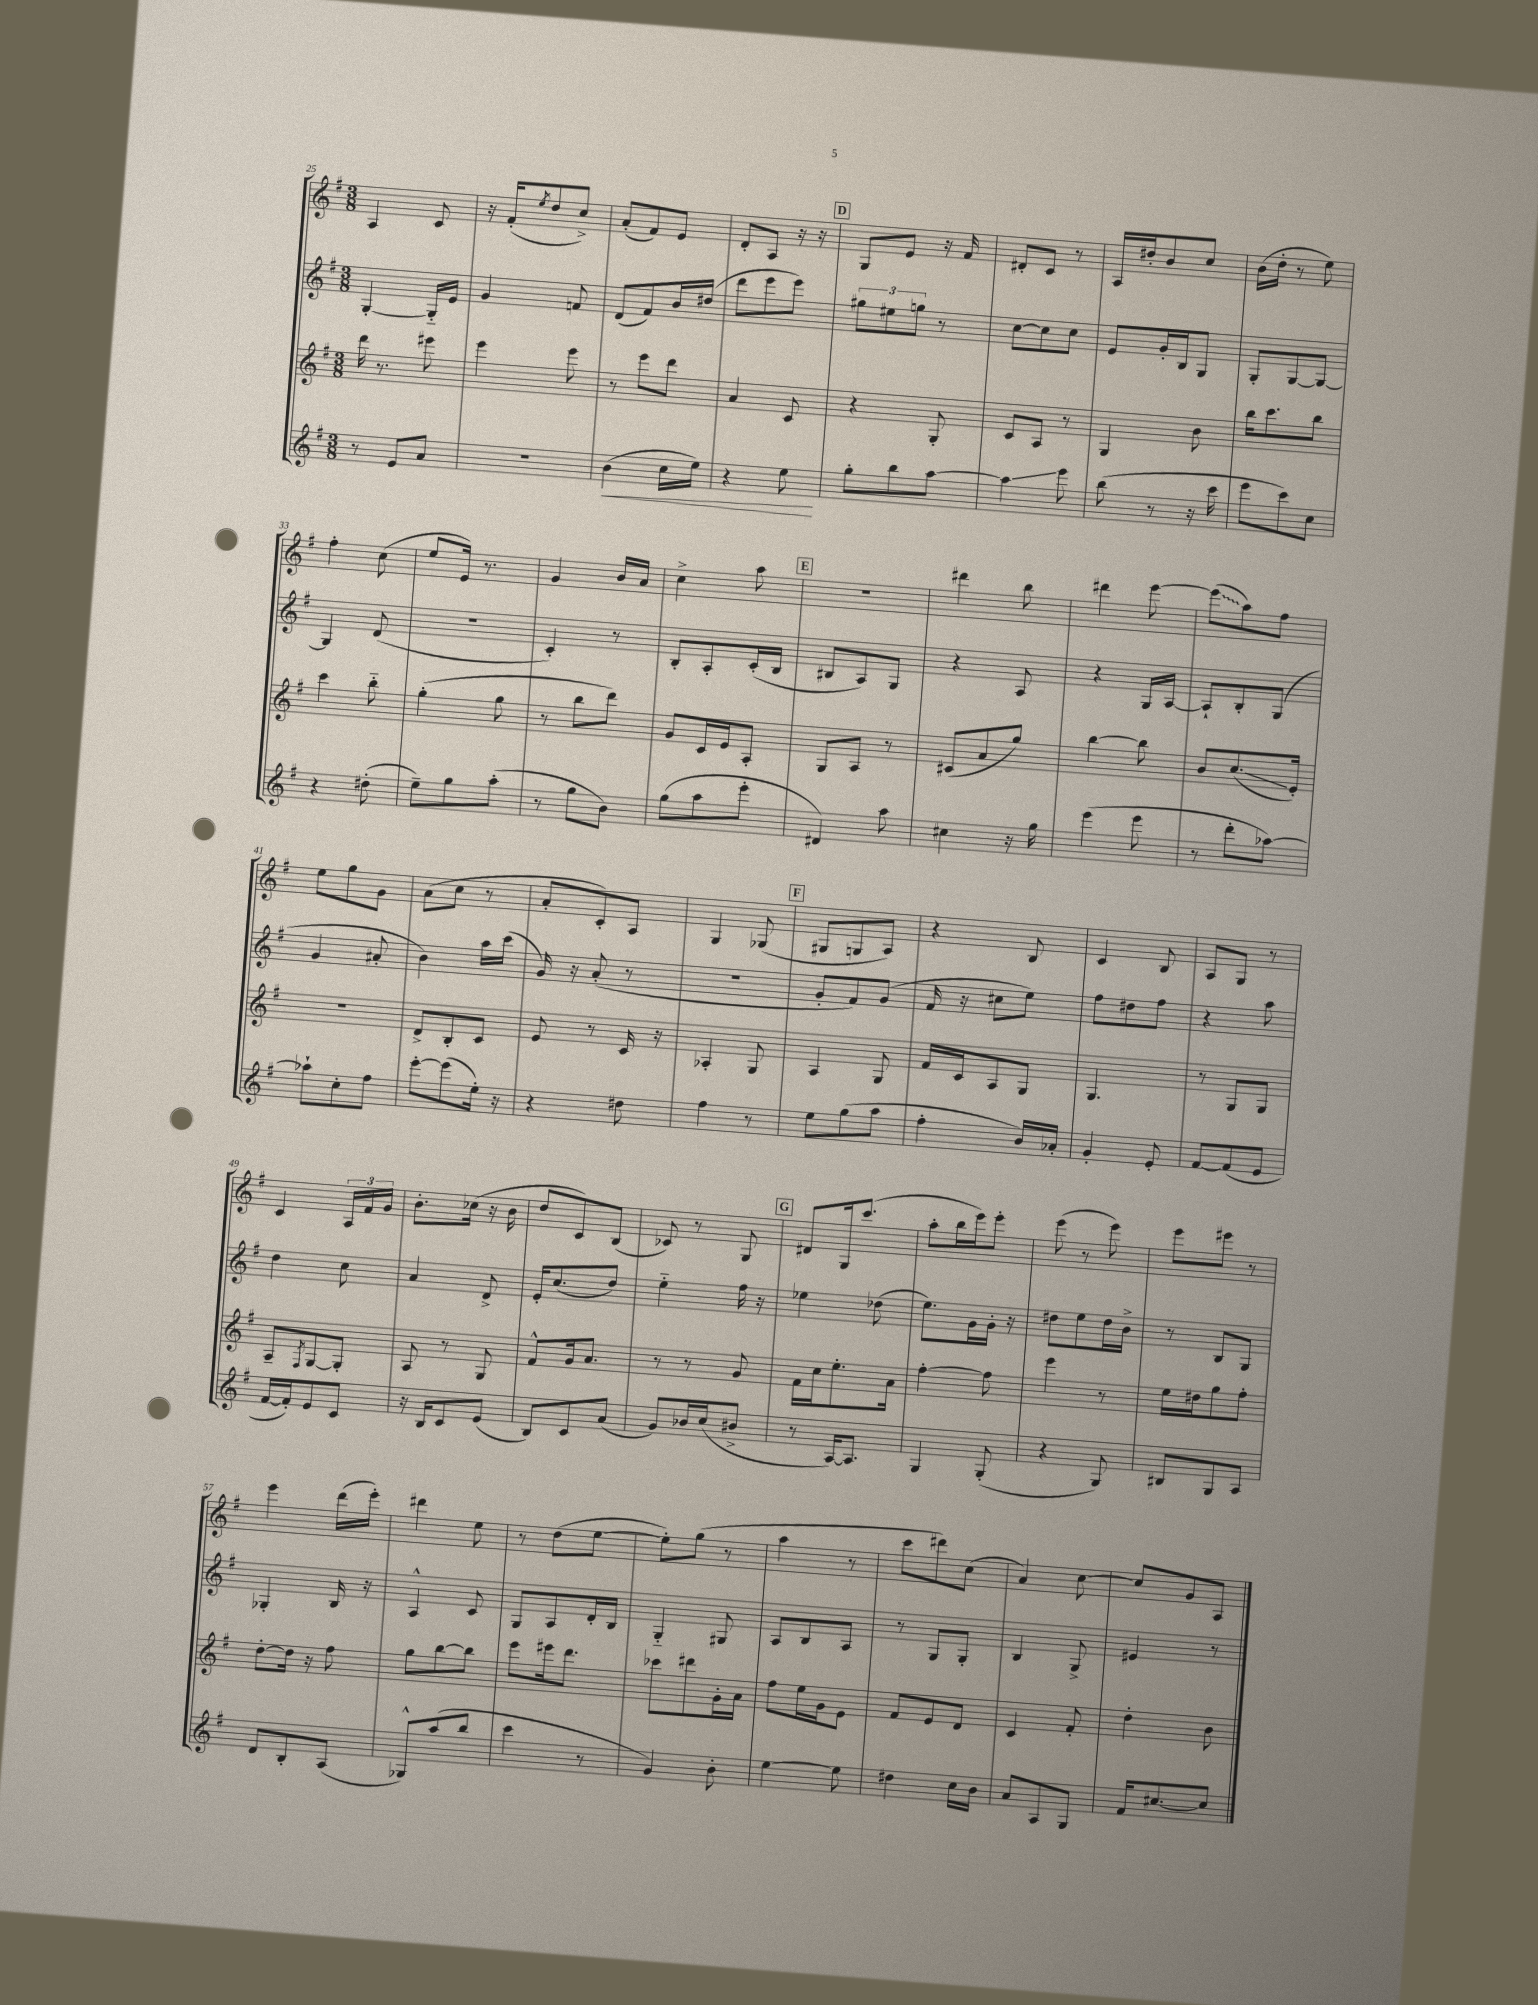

**kern	**kern	**kern	**kern
*staff4	*staff3	*staff2	*staff1
*clefG2	*clefG2	*clefG2	*clefG2
*k[f#]	*k[f#]	*k[f#]	*k[f#]
*M3/8	*M3/8	*M3/8	*M3/8
8r	16ddd	[4G'	4A
.	8.r	.	.
8e	.	.	.
8a	8eee#	16G'~]	8c
.	.	16e	.
=	=	=	=
4.r	4eee	4g	16r
.	.	.	(16f#'
.	.	.	8qee
.	.	.	8dd
.	8eee	8f	8cc^)
=	=	=	=
(4b	8r	(8d	(8a'
.	8eee	8f#)	8f#)
16cc	8ddd	16b	8e
16ee)	.	(16dd#	.
=	=	=	=
4r	4a	8ddd	8d'
.	.	8eee	8A
8ee	8c	8eee)	16r
.	.	.	16r
=	=	=	=
8gg'	4r	12gg#	8G
.	.	12ee#	.
8bb	.	.	8e
.	.	12gg	.
[8aa	8G'	8r	16r
.	.	.	16f#
=	=	=	=
4aa]	8c	[8cc	8d#'
.	8A	8cc]	8c
8eee	8r	8cc	8r
=	=	=	=
(8bb	4G	8e	16A
.	.	.	16dd#'
8r	.	16g'	8b
.	.	16B	.
16r	8b	8G	8cc
16ccc	.	.	.
=	=	=	=
8eee	16bb	8G'	(16b
.	8.ccc	.	16dd'
8ccc)	.	[8G	8r
8cc	8bb	8G_	8ee)
=	=	=	=
4r	4ccc	4G]	4ff#'
(8dd#'	8bb'~	(8d	(8cc
=	=	=	=
8ee~)	(4gg'	4.r	8ee
8gg	.	.	16e)
.	.	.	8.r
(8aa'	8gg	.	.
=	=	=	=
8r	8r	4c')	4g
8gg	8bb	.	.
8b)	8ddd)	8r	16b
.	.	.	16a
=	=	=	=
(8gg	8g	8B'	4cc^
8aa	16c	8A'	.
.	16e	.	.
8eee'	8A'	(16c'	8aa
.	.	16B	.
=	=	=	=
4d#)	8G	8B#	4.r
.	8A	8A)	.
8aa	8r	8G	.
=	=	=	=
4cc#	(8c#	4r	4ddd#
.	8a	.	.
16r	8gg)	8A	8bb
16gg	.	.	.
=	=	=	=
(4eee	[4bb	4r	4ddd#
8eee	8bb]	16G	[8eee
.	.	[16A	.
=	=	=	=
8r	8b	8A`]	(8eee]
8ddd'	(8.cc	8B'	8aa)
[8aa-)	.	(8G	8ff#
.	16e')	.	.
=	=	=	=
8aa-`]	4.r	4g	8ee
8cc'	.	.	8gg
8ff#	.	8a#'	8g
=	=	=	=
[8eee'	8d^	4b)	(8a
(8eee]	8B'	.	8cc
16ee')	8c	16aa	8r
16r	.	(16ccc	.
=	=	=	=
4r	8e	16g)	8a'
.	.	16r	.
.	8r	(8a'	8c')
8dd#	16c	8r	8A
.	16r	.	.
=	=	=	=
4ff#	4A-'	4.r	4G
8r	8G	.	(8G-
=	=	=	=
8ee	4A	8g'	8G#
(8gg	.	8f#)	8G
8aa	8G	(8g	8A)
=	=	=	=
4ff#'	16f#	16f#	4r
.	16c	16r	.
.	8A	8cc#	.
16b)	8G	8ee)	8B
16a-'	.	.	.
=	=	=	=
4g'	4.G	8ff#	4c
.	.	8dd#	.
8e'	.	8ff#	8B
=	=	=	=
[8f#	8r	4r	8A
(8f#]	8G	.	8G
8e	8G	8aa	8r
=	=	=	=
[16f#	8A~	4dd	4c
16f#'])	.	.	.
.	8qF#	.	.
8e	[8G	.	.
8c	8G']	8cc	24A
.	.	.	24f#
.	.	.	24g
=	=	=	=
16r	8A	4a	8.b'
16B	.	.	.
8c	8r	.	.
.	.	.	(16cc-
(8e	8G	8d^	16r
.	.	.	16b
=	=	=	=
8B)	8f#^^	16e'	8dd
.	.	(8.cc	.
8c	16g	.	8c)
.	8.a	.	.
(8a	.	8dd)	(8B
=	=	=	=
8g)	8r	4ee'~	8c-)
16b-	8r	.	8r
(16cc	.	.	.
8b#^	8g	16ff#	8G
.	.	16r	.
=	=	=	=
8r	16f#	4ee-	8d#
.	16cc	.	.
[16A)	8.ee'	.	16G
8.A]	.	.	(8.ccc
.	.	(8dd-	.
.	16a	.	.
=	=	=	=
4G	[4ff#'	8.ee)	8aa'
.	.	.	16bb
.	.	16g	16eee)
(8G'	8ff#]	16g'	8eee'
.	.	16r	.
=	=	=	=
4r	4eee	8dd#	(8eee
.	.	8ee	8r
8G)	8r	16dd#	8eee)
.	.	16b^	.
=	=	=	=
8B#	16ee	8r	8eee
.	16dd#	.	.
8G	8gg	8B	8eee#
8A	8ff#'	8G	8r
=	=	=	=
8d	[8dd'	4G-'	4eee
8B'	16dd]	.	.
.	16r	.	.
(8A	8ff#	16B	(16ddd
.	.	16r	16eee')
=	=	=	=
8G-^^)	8gg	4A^^	4ddd#
(8aa	[8bb	.	.
8bb	8bb]	8c	8ee
=	=	=	=
4ccc	8eee	8G	8r
.	16eee#	8A	(8dd
.	8.ddd	.	.
8r	.	16d'	[8ee
.	.	16B	.
=	=	=	=
4g)	8ccc-	4G'~	8ee'])
.	8ddd#	.	(8gg
8b'	16g'	8G#	8r
.	16a	.	.
=	=	=	=
[4ee	8ff#	8A	4aa
.	16ee	8B	.
.	16g	.	.
8ee]	8e	8A	8r
=	=	=	=
4dd#	8f#	8r	8ccc
.	8e	8G	8ddd#)
16cc	8d	8G'	(8cc
16b	.	.	.
=	=	=	=
8a	4c	4B	4a)
8A	.	.	.
8G	8f#'	8G^	[8cc
=	=	=	=
16f#	4dd'	4e#	8cc]
[8.cc#	.	.	.
.	.	.	8g
8cc#]	8b	8r	8A
==	==	==	==
*-	*-	*-	*-
